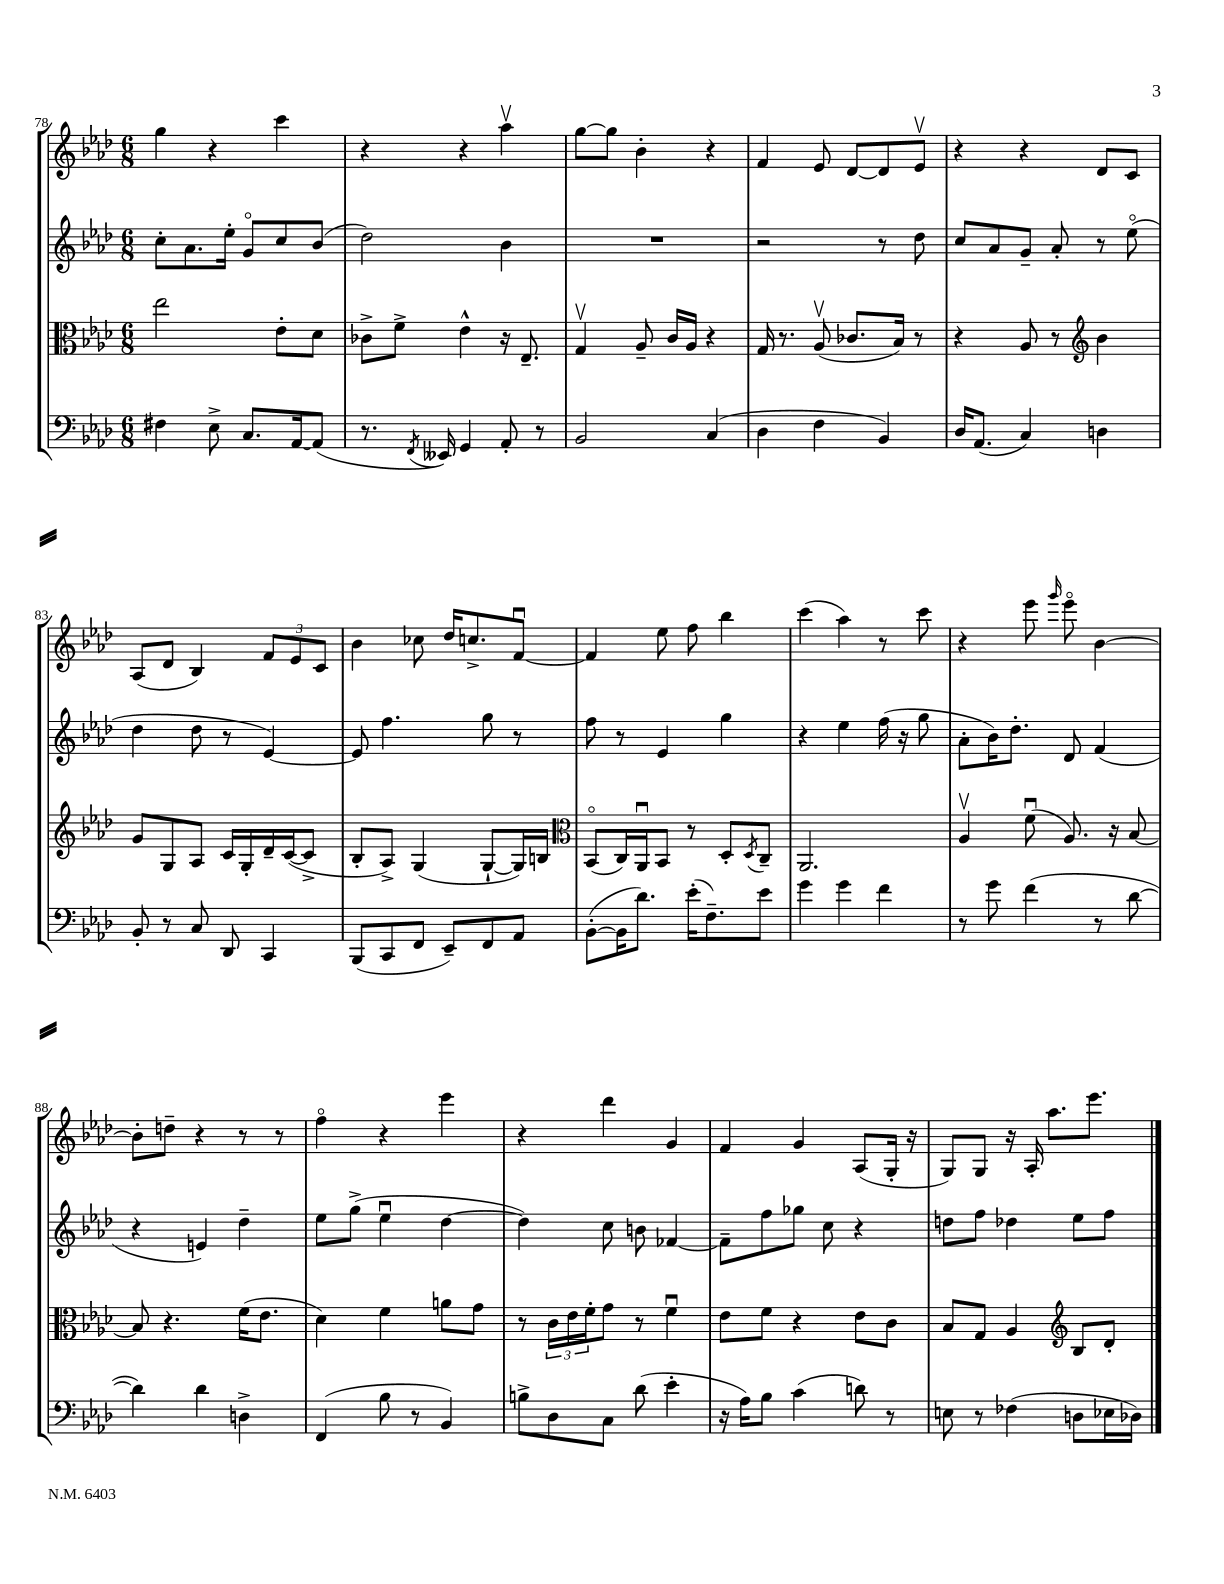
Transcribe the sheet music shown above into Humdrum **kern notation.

**kern	**kern	**kern	**kern
*part4	*part3	*part2	*part1
*staff4	*staff3	*staff2	*staff1
*clefF4	*clefC3	*clefG2	*clefG2
*k[b-e-a-d-]	*k[b-e-a-d-]	*k[b-e-a-d-]	*k[b-e-a-d-]
*M6/8	*M6/8	*M6/8	*M6/8
=78	=78	=78	=78
4F#X\	2ee-\	8cc'\L	4gg\
.	.	8.a-\	.
8E-^\	.	.	4r
.	.	16ee-'\Jk	.
8.C/L	.	8g/L	.
.	8e-'\L	8cc/	4ccc\
[16AA-/k	.	.	.
(8AA-/J]	8d-\J	(8b-/J	.
=79	=79	=79	=79
8.r	8c-X^\L	2dd-\)	4r
.	8f^\J	.	.
8qFF/	.	.	.
16EE--X/)	.	.	.
4GG/	4e-^^\	.	4r
8AA-'/	16r	4b-\	4aa-v\
.	8.E-~/	.	.
8r	.	.	.
=80	=80	=80	=80
2BB-/	4Gv/	2.r	[8gg\L
.	.	.	8gg\J]
.	8A-~/	.	4b-'\
.	16c/LL	.	.
.	16A-/JJ	.	.
(4C/	4r	.	4r
=81	=81	=81	=81
4D-\	16G/	2r	4f/
.	8.r	.	.
4F\	(8A-v/	.	8e-/
.	8.c-X/L	.	[8d-/L
4BB-/)	.	8r	8d-/]
.	16B-/Jk)	.	.
.	8r	8dd-\	8e-v/J
=82	=82	=82	=82
16D-/KL	4r	8cc/L	4r
(8.AA-/J	.	.	.
.	.	8a-/	.
4C/)	8A-/	8g~/J	4r
.	8r	8a-'/	.
*	*clefG2	*	*
4Dn\	4b-\	8r	8d-/L
.	.	(8ee-\	8c/J
!!LO:LB:g=z
=83	=83	=83	=83
8BB-'/	8g/L	4dd-\	(8A-/L
8r	8G/	.	8d-/J
8C/	8A-/J	8dd-\	4B-/)
8DD-/	16c/LL	8r	.
.	16G'/	.	.
4CC/	16d-~/	[4e-/)	12f/L
.	([16c/J	.	.
.	.	.	12e-/
.	8c^/J]	.	.
.	.	.	12c/J
=84	=84	=84	=84
(8BBB-/L	8B-'/L	8e-/]	4b-\
8CC/	8A-^/J)	4.ff\	.
8FF/J	(4G/	.	8cc-X\
8EE-~/L)	.	.	16dd-/KL
.	.	.	8.ccn^/
8FF/	[8G`/L	8gg\	.
8AA-/J	16G/L])	8r	[8fu/J
.	16Bn/JJ	.	.
=85	=85	=85	=85
*	*clefC3	*	*
([8BB-'\L	(8BB-/L	8ff\	4f/]
16BB-\K]	16C/L)	8r	.
8.d-\J)	16AA-u/J	.	.
.	8BB-/J	4e-/	8ee-\
(16e-'\KL	8r	.	8ff\
8.F~\)	.	.	.
.	8D-'/L	4gg\	4bb-\
.	8qD-/	.	.
8e-\J	8C~/J	.	.
=86	=86	=86	=86
4g\	2.AA-/	4r	(4ccc\
4g\	.	4ee-\	4aa-\)
4f\	.	(16ff\	8r
.	.	16r	.
.	.	8gg\	8ccc\
=87	=87	=87	=87
8r	4A-v/	8a-'\L	4r
8g\	.	16b-\K)	.
.	.	8.dd-'\J	.
(4f\	(8fu\	.	8eee-\
.	.	.	16qqggg/
.	8.A-/)	8d-/	8eee-\
8r	.	(4f/	[4b-\
.	16r	.	.
[8d-\	[8B-/	.	.
!!LO:LB:g=z
=88	=88	=88	=88
4d-\])	8B-/]	4r	8b-'\L]
.	4.r	.	8ddn~\J
4d-\	.	4en/)	4r
4Dn^\	(16f\KL	4dd-~\	8r
.	8.e-\J	.	.
.	.	.	8r
=89	=89	=89	=89
(4FF/	4d-\)	8ee-\L	4ff\
.	.	(8gg^\J	.
8B-\	4f\	4ee-u\	4r
8r	.	.	.
4BB-/)	8an\L	[4dd-\	4eee-\
.	8g\J	.	.
=90	=90	=90	=90
8Bn^\L	8r	4dd-\])	4r
8D-\	24c\LL	.	.
.	24e-\	.	.
.	24f'\J	.	.
8C\J	8g\J	8cc\	4ddd-\
(8d-\	8r	8bn\	.
4e-'\	4fu\	[4f-X/	4g/
=91	=91	=91	=91
16r	8e-\L	8f-~\L]	4f/
16A-\KL)	.	.	.
8B-\J	8f\J	8ff\	.
(4c\	4r	8gg-X\J	4g/
.	.	8cc\	.
8dn\)	8e-\L	4r	(8A-/L
8r	8c\J	.	16G'/Jk
.	.	.	16r
=92	=92	=92	=92
8En\	8B-/L	8ddn\L	8G/L)
8r	8G/J	8ff\J	8G/J
(4F-X\	4A-/	4dd-X\	16r
.	.	.	16A-'/
.	.	.	8.aa-\L
*	*clefG2	*	*
8Dn\L	8B-/L	8ee-\L	.
.	.	.	8.eee-\J
16E-X\L	8d-'/J	8ff\J	.
16D-X\JJ)	.	.	.
==	==	==	==
*-	*-	*-	*-
